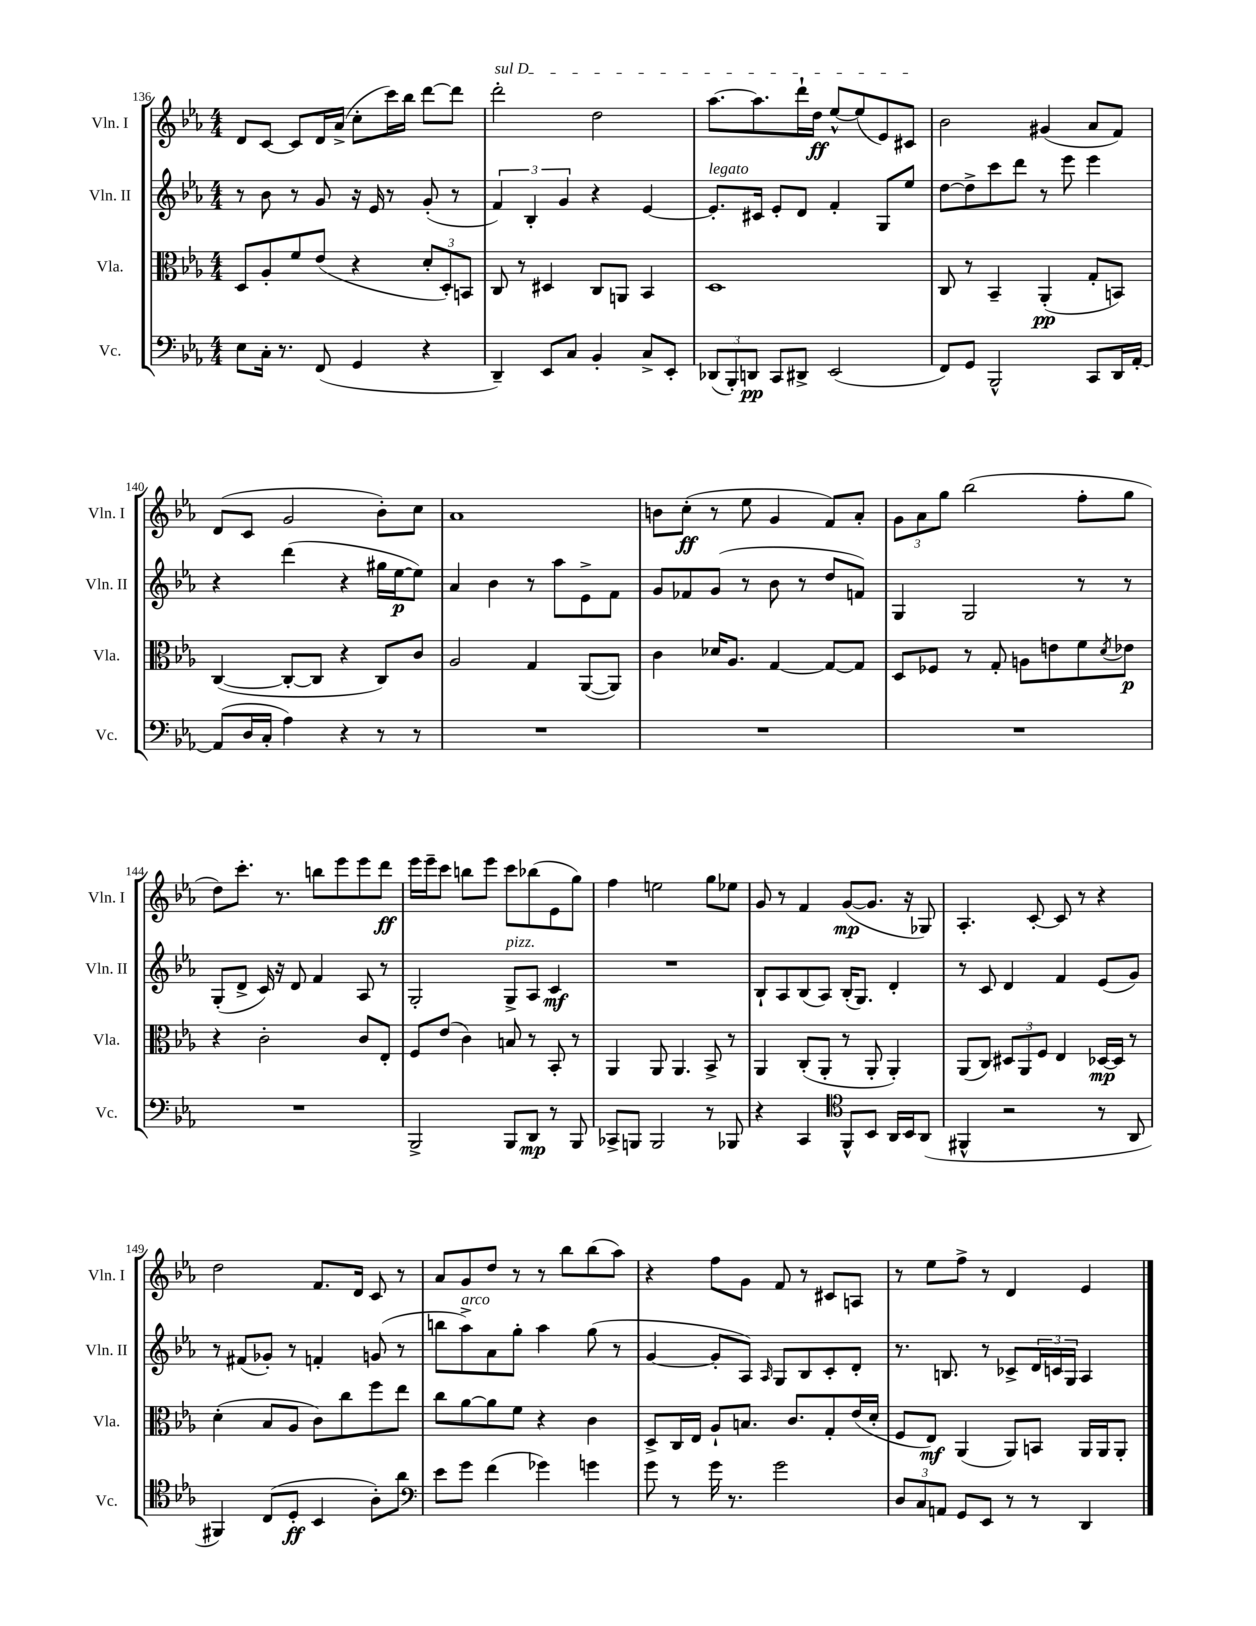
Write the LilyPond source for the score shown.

<<
\new StaffGroup <<
\new Staff = "s0" \with { instrumentName = "Vln. I" shortInstrumentName = "Vln. I" } {
    \clef treble \key ees \major \numericTimeSignature \time 4/4
    d'8 c'8~ c'8 d'16 aes'16->( c''8-. c'''16) bes''16 d'''8~ d'''8 |
    \once \override TextSpanner.bound-details.left.text = \markup { \italic "sul D" } d'''2-.\startTextSpan d''2 |
    aes''8.~ aes''8. d'''16-! d''16\ff ees''8~-^ ees''8( ees'8) cis'8\stopTextSpan |
    bes'2 gis'4( aes'8 f'8) |
    d'8( c'8 g'2 bes'8-.) c''8 |
    aes'1 |
    b'8 c''8-.\ff( r8 ees''8 g'4 f'8) aes'8-. |
    \tuplet 3/2 { g'8 aes'8 g''8 } bes''2( f''8-. g''8 |
    d''8) c'''8.-. r8. b''8 ees'''8 ees'''8 d'''8\ff |
    ees'''16 ees'''16-- c'''8 b''8 ees'''8 c'''8 bes''8( ees'8 g''8) |
    f''4 e''2 g''8 ees''8 |
    g'8 r8 f'4 g'8~\mp( g'8. r16 ges8) |
    aes4.-. c'8~-. c'8 r8 r4 |
    d''2 f'8. d'16 c'8 r8 |
    aes'8 g'8 d''8 r8 r8 bes''8 bes''8( aes''8) |
    r4 f''8 g'8 f'8 r8 cis'8 a8 |
    r8 ees''8 f''8-> r8 d'4 ees'4 \bar "|." |
}
\new Staff = "s1" \with { instrumentName = "Vln. II" shortInstrumentName = "Vln. II" } {
    \clef treble \key ees \major \numericTimeSignature \time 4/4
    r8 bes'8 r8 g'8 r16 ees'16 r8 g'8-.( r8 |
    \tuplet 3/2 { f'4) bes4-. g'4 } r4 ees'4~ |
    ees'8.-.^\markup { \italic "legato" } cis'16 ees'8-. d'8 f'4-. g8 ees''8 |
    d''8~ d''8-> c'''8 d'''8 r8 ees'''8 ees'''4 |
    r4 d'''4( r4 gis''16 ees''16~\p ees''8) |
    aes'4 bes'4 r8 aes''8 ees'8-> f'8 |
    g'8 fes'8 g'8( r8 bes'8 r8 d''8 f'8) |
    g4 g2 r8 r8 |
    g8-.( d'8-> c'16) r16 d'8 f'4 aes8 r8 |
    g2-. g8->^\markup { \italic "pizz." } aes8 c'4\mf |
    R1 |
    bes8-! aes8 bes8( aes8) bes16-.( g8.) d'4-. |
    r8 c'8 d'4 f'4 ees'8( g'8) |
    r8 fis'8( ges'8-.) r8 f'4-. g'8( r8 |
    b''8 aes''8->^\markup { \italic "arco" }) aes'8 g''8-. aes''4 g''8( r8 |
    g'4~ g'8-. aes8) \grace { aes16 } g8 bes8 c'8-. d'8-. |
    r8. b8. r8 ces'8-> \tuplet 3/2 { d'16 c'16 g16 } aes4 \bar "|." |
}
\new Staff = "s2" \with { instrumentName = "Vla." shortInstrumentName = "Vla." } {
    \clef alto \key ees \major \numericTimeSignature \time 4/4
    d8 aes8-. f'8 ees'8( r4 \tuplet 3/2 { d'8-. d8-.) b,8 } |
    c8 r8 dis4 c8 a,8 bes,4 |
    d1 |
    c8 r8 bes,4-- aes,4-.\pp( g8-. b,8) |
    c4~( c8~-. c8 r4 c8) c'8 |
    aes2 g4 aes,8~( aes,8) |
    c'4 des'16 aes8. g4~ g8~ g8 |
    d8 fes8 r8 g8-. a8 e'8 f'8 \acciaccatura { d'8 } ees'8\p |
    r4 c'2-. c'8 ees8-. |
    f8 ees'8( c'4) b8 r8 bes,8-. r8 |
    aes,4 aes,8 aes,4. bes,8-> r8 |
    aes,4 c8-.( aes,8-. r8 aes,8-. aes,4-.) |
    aes,8( c8) \tuplet 3/2 { dis8 aes,8 f8 } ees4 des16~\mp des16 r8 |
    d'4-.( bes8 aes8 c'8) c''8 f''8 ees''8 |
    c''8 aes'8~ aes'8 f'8 r4 c'4 |
    d8-> c16 ees16 aes8-! b8. c'8. g8-. ees'16( d'16-. |
    f8 ees8\mf) aes,4( aes,8) b,8 aes,16 aes,16 aes,8-. \bar "|." |
}
\new Staff = "s3" \with { instrumentName = "Vc." shortInstrumentName = "Vc." } {
    \clef bass \key ees \major \numericTimeSignature \time 4/4
    ees8 c16-. r8. f,8( g,4 r4 |
    d,4--) ees,8 c8 bes,4-. c8-> ees,8-. |
    \tuplet 3/2 { des,8( bes,,8-.) d,8\pp } c,8 dis,8-> ees,2( |
    f,8) g,8 bes,,2-^ c,8 d,16 aes,16~-. |
    aes,8( d16 c16-. aes4) r4 r8 r8 |
    R1 |
    R1 |
    R1 |
    R1 |
    bes,,2-> bes,,8 d,8\mp r8 bes,,8 |
    ces,8-> b,,8 b,,2 r8 bes,,8 |
    r4 c,4 \clef tenor f,8-^ bes,8 aes,16 bes,16 aes,8( |
    fis,4-^ r2 r8 aes,8 |
    fis,4) c8( d8-.\ff bes,4 aes8-.) aes'8 |
    \clef bass ees'8 g'8 f'4( ges'4) g'4 |
    g'8 r8 g'16 r8. g'2 |
    \tuplet 3/2 { d8 c8 a,8 } g,8 ees,8 r8 r8 d,4 \bar "|." |
}
>>
>>
\layout { \context { \Score currentBarNumber = #136 } }
